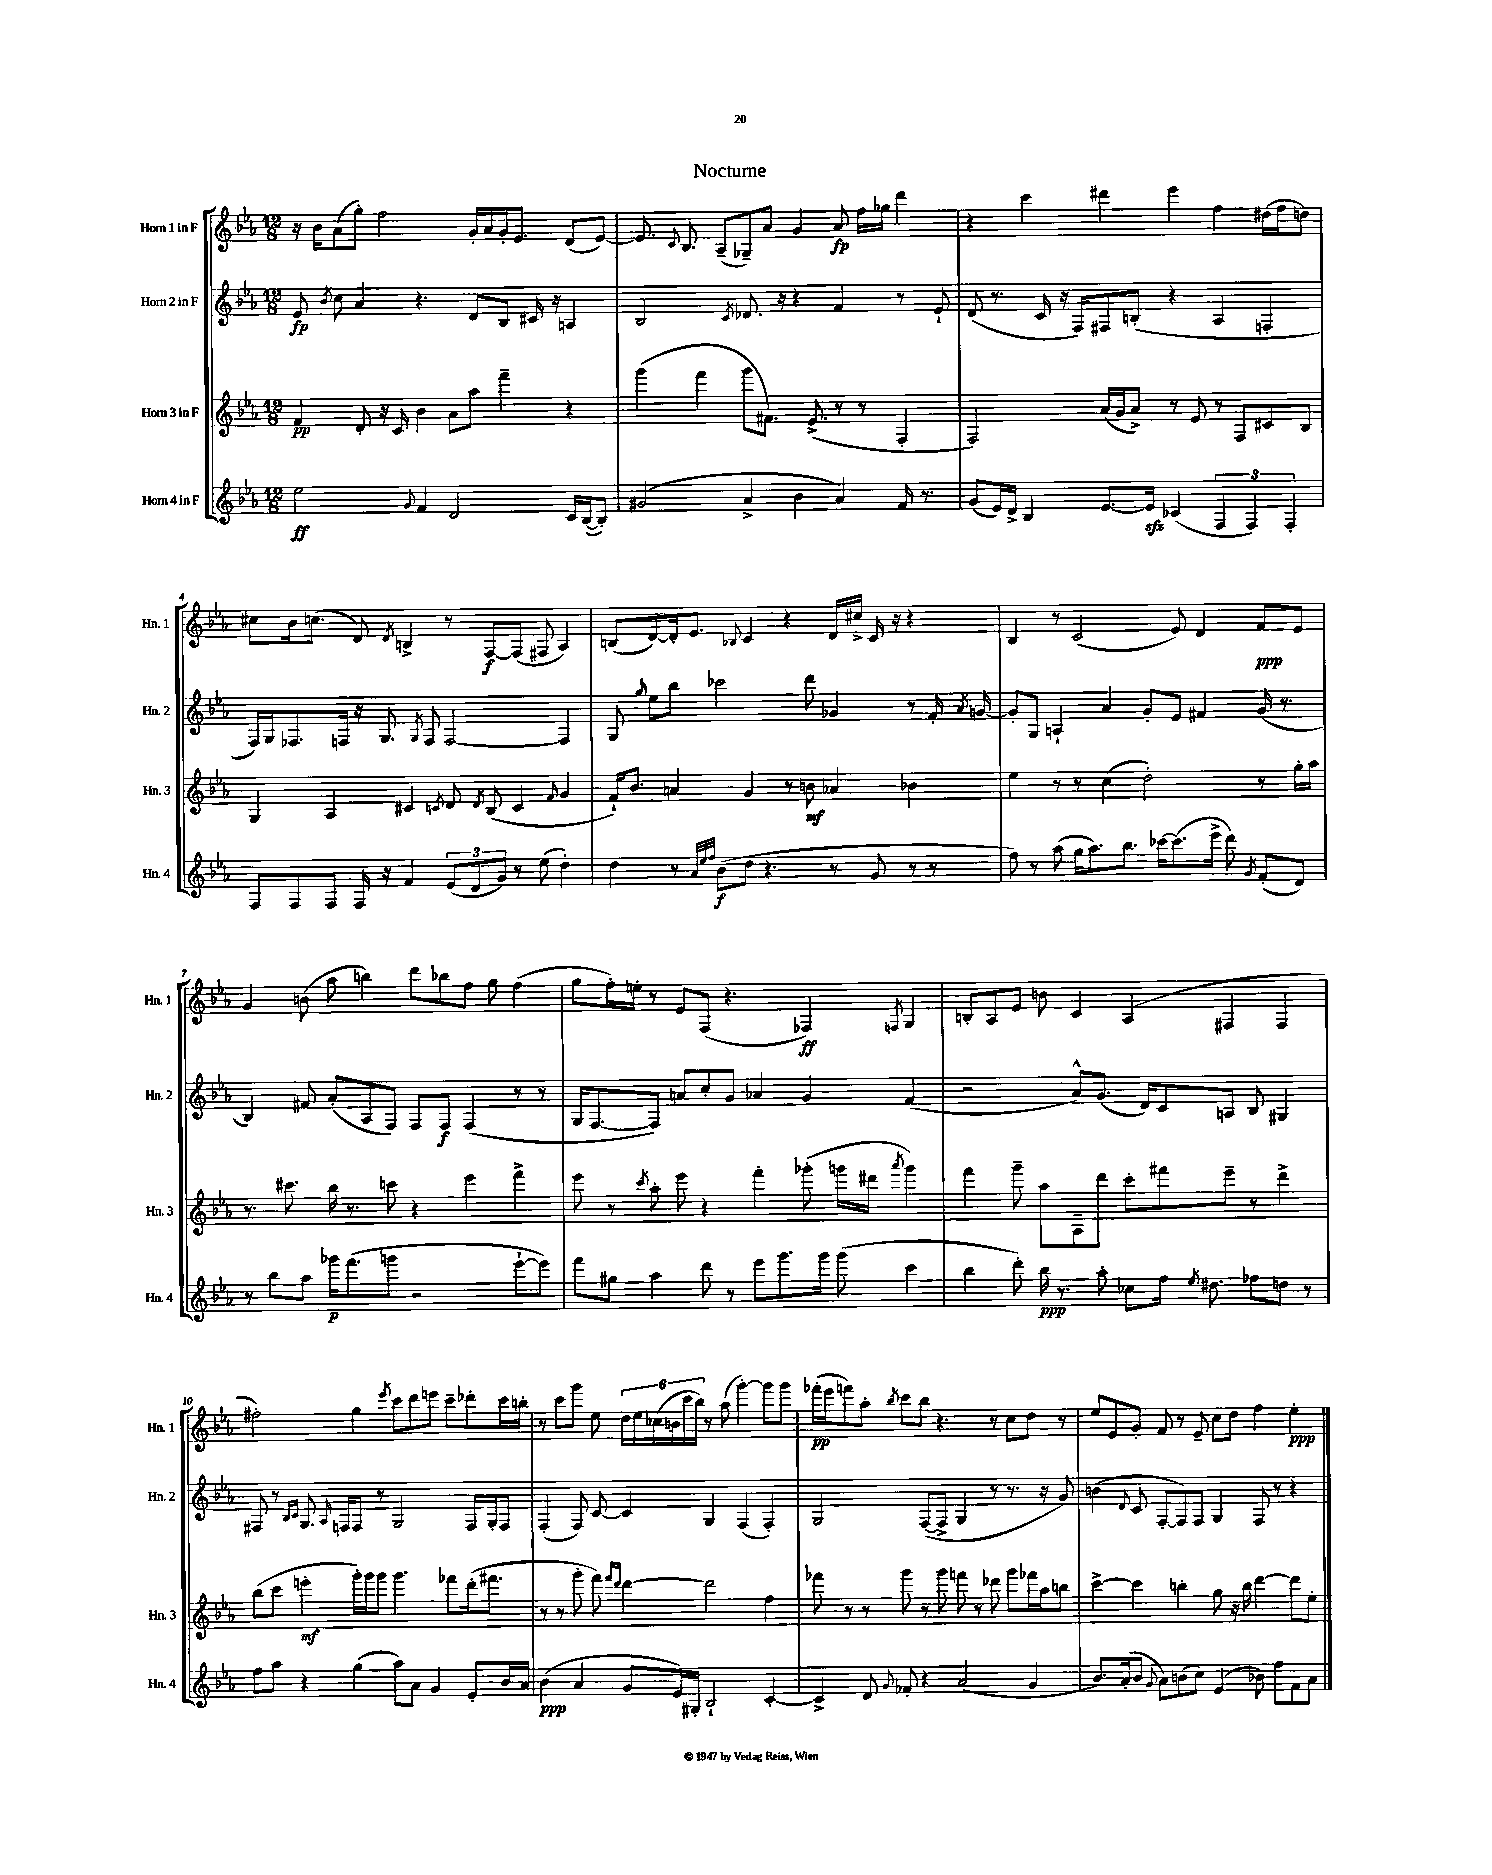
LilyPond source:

\header { title = "Nocturne" }
<<
\new StaffGroup <<
\new Staff = "s0" \with { instrumentName = "Horn 1 in F" shortInstrumentName = "Hn. 1" } {
    \clef treble \key ees \major \numericTimeSignature \time 12/8
    \autoBeamOff r16 bes'16[ aes'8( g''8]-.) f''2 g'16[-. aes'16 g'16-. ees'8.] d'8[( ees'8]~) |
    ees'8. \appoggiatura { c'8 } bes8. aes8[--( ges8--) aes'8] g'4 aes'8\fp f''16[ ges''16] d'''4 |
    r4 c'''4 dis'''4 ees'''4 f''4 dis''16[( f''16 d''8]) |
    cis''8[ bes'16 c''8.]( d'8) \acciaccatura { d'8 } b4-> r8 f8[~\f f8]( fis8 aes4) |
    b8[( d'8~) d'16-. ees'8.] \appoggiatura { bes8 } c'4 r4 d'16[ cis''16]-> c'16 r16 r4 |
    bes4 r8 c'2( ees'8) d'4 f'8[\ppp ees'8] |
    g'4 b'8( aes''8 b''4) d'''8[ bes''8 f''8] g''8 f''4( |
    g''8[ f''16-.) e''16]-. r8 ees'8[ f8]( r4. fes4\ff) \acciaccatura { f8 } g4 |
    b8[-. aes8 ees'8] b'8 c'4 aes4( fis4 fis4 |
    fis''2-.) g''4 \acciaccatura { ees'''8 } c'''8[ d'''8 e'''8] c'''8[-- des'''8-. c'''16 b''16]-. |
    r8 c'''8[ g'''8] ees''8 \tuplet 6/4 { d''16[ ees''16 ces''16( b'16 c'''16 bes''16]) } r8 aes''8( g'''4~-.) g'''8[ g'''8] |
    fes'''16[-.\pp( ees'''16 f'''8) aes''8]-. \acciaccatura { bes''8 } c'''8[ bes''8] r4. r8 c''8[ d''8] r8 |
    ees''8[ ees'8 g'8]-. f'8 r8 ees'8-- c''8[ d''8] f''4 ees''4-.\ppp \bar "|." |
}
\new Staff = "s1" \with { instrumentName = "Horn 2 in F" shortInstrumentName = "Hn. 2" } {
    \clef treble \key ees \major \numericTimeSignature \time 12/8
    \autoBeamOff ees'8\fp \acciaccatura { bes'8 } c''8 aes'4 r4. d'8[ bes8] cis'16 r16 a4 |
    bes2 \acciaccatura { c'8 } des'8. r16 r4 f'4 r8 ees'8-! |
    d'8( r8. c'16 r16 f16[) fis8 b8]-.( r4 aes4 f4-. |
    f16[) g16 fes8. f16] r16 g8. \acciaccatura { g8 } f8 f2~ f4 |
    g8 \grace { g''16 } ees''8[ bes''8] ces'''2 d'''8 ges'4 r8 f'16-. \acciaccatura { aes'8 } g'16~ |
    g'8[-. g8] a4-! aes'4 g'8[-. ees'8] fis'4 g'16( r8. |
    bes4) fis'8 aes'8[-.( aes8 f8]) f8[ f8]\f f4( r8 r8 |
    g16[ f8.~ f8]) a'8[ c''8-. g'8] aes'4 g'4 f'4( |
    r2 aes'8[-^) g'8.]( d'16[) c'8 a8] bes8 gis4 |
    fis8 r8 \grace { bes16[ c'16] } g8. \grace { aes16 } f16[ f8] r8 g2 f16[ g16-. f8] |
    f4-.( f8) c'8~ c'4 g4 f4( f4-.) |
    g2 f8[~( f8]-> g4 r8 r8. r16 g'8) |
    b'4( \appoggiatura { d'8 } c'8 f8[~-. f8) f8] g4 f8 r8 r4 \bar "|." |
}
\new Staff = "s2" \with { instrumentName = "Horn 3 in F" shortInstrumentName = "Hn. 3" } {
    \clef treble \key ees \major \numericTimeSignature \time 12/8
    \autoBeamOff f'4\pp d'8-. r16 c'16 bes'4 aes'8[ aes''8] f'''4-- r4 |
    g'''4( f'''4 g'''8[ fis'8.]) ees'8.->( r8 r8 f4-. |
    f2) aes'16[( g'16 aes'8]->) r8 ees'8 r8 f8[ cis'8 bes8] |
    g4 aes4 cis'4 \acciaccatura { c'8 } d'8 \acciaccatura { d'8 } bes8( c'4 \grace { f'16 } g'4 |
    f'16[-!) bes'8.] a'4 g'4 r8 b'8\mf aes'4 bes'4 |
    ees''4 r8 r8 c''4( d''2-.) r8 g''16[-. aes''16] |
    r8. cis'''8. bes''16 r8. c'''8 r4 ees'''4 f'''4-> |
    ees'''8 r8 \acciaccatura { c'''8 } aes''8-. ees'''8 r4 f'''4-. ges'''8-.( g'''16[ dis'''16] \acciaccatura { aes'''8 } g'''4) |
    f'''4 g'''8-- aes''8[ aes8-- d'''8] c'''8[-. fis'''8 ees'''8]-- r8 d'''4-> |
    bes''8[( c'''8] e'''4-.\mf g'''16[-.) g'''16 g'''8] g'''4. fes'''8[ d'''16-.( fis'''8.] |
    r8 r8 g'''8-. f'''8) \grace { f'''16[ d'''16] } d'''4~ d'''2 f''4 |
    fes'''8 r8 r8 g'''8 r8 g'''8 f'''8 r8 des'''8 g'''8[ fes'''16 aes''16 b''8] |
    c'''4~-> c'''4 b''4-. g''8 r16 b''16 d'''4~ d'''8[ ees''8]-. \bar "|." |
}
\new Staff = "s3" \with { instrumentName = "Horn 4 in F" shortInstrumentName = "Hn. 4" } {
    \clef treble \key ees \major \numericTimeSignature \time 12/8
    \autoBeamOff ees''2\ff \appoggiatura { g'8 } f'4 d'2 c'16[ bes16~( bes8]-.) |
    gis'2( aes'4-> bes'4 aes'4) f'16 r8. |
    g'8[( ees'16) d'16]-> bes4 ees'8.[~ ees'16]\sfz ces'4( \tuplet 3/2 { f4 f4) f4-. } |
    f8[ f8 f8] f16 r16 f'4 \tuplet 3/2 { ees'8[( d'8 g'8]) } r8 ees''8( d''4-.) |
    d''4 r8 \grace { aes'32[ ees''32 f''32] } bes'8[\f( d''8] r4. r8 g'8 r8 r8 |
    f''8) r8 aes''8( g''16[ aes''8.) bes''8.] ces'''16[~ ces'''8.( ees'''16]-> d'''8) \acciaccatura { g'8 } f'8[-.( d'8]) |
    r8 bes''8[ aes''8] ges'''16[\p f'''8.( g'''8] r2 ees'''8[~-! ees'''8]) |
    f'''8[ gis''8] aes''4 d'''8 r8 ees'''8[ g'''8. g'''16] g'''8( c'''4 |
    bes''4 d'''8-.) bes''16\ppp r8. aes''8-. ces''8[ f''16] \acciaccatura { ees''8 } dis''8. fes''8[ d''8] r8 |
    f''8[ aes''8] r4 g''4( aes''8[) aes'8] g'4 ees'8[-. bes'16 aes'16] |
    bes'4\ppp( aes'4 g'8[ ees'16) gis16]-. bes2-! c'4~-. |
    c'4-> d'8 \appoggiatura { g'8 } fes'8-. r4 aes'2( g'4 |
    bes'8.[) aes'16-.( bes'8] \appoggiatura { g'8 } aes'8[) b'8( c''8]) ees'4( bes'8) f''8[ f'8 aes'8] \bar "|." |
}
>>
>>
